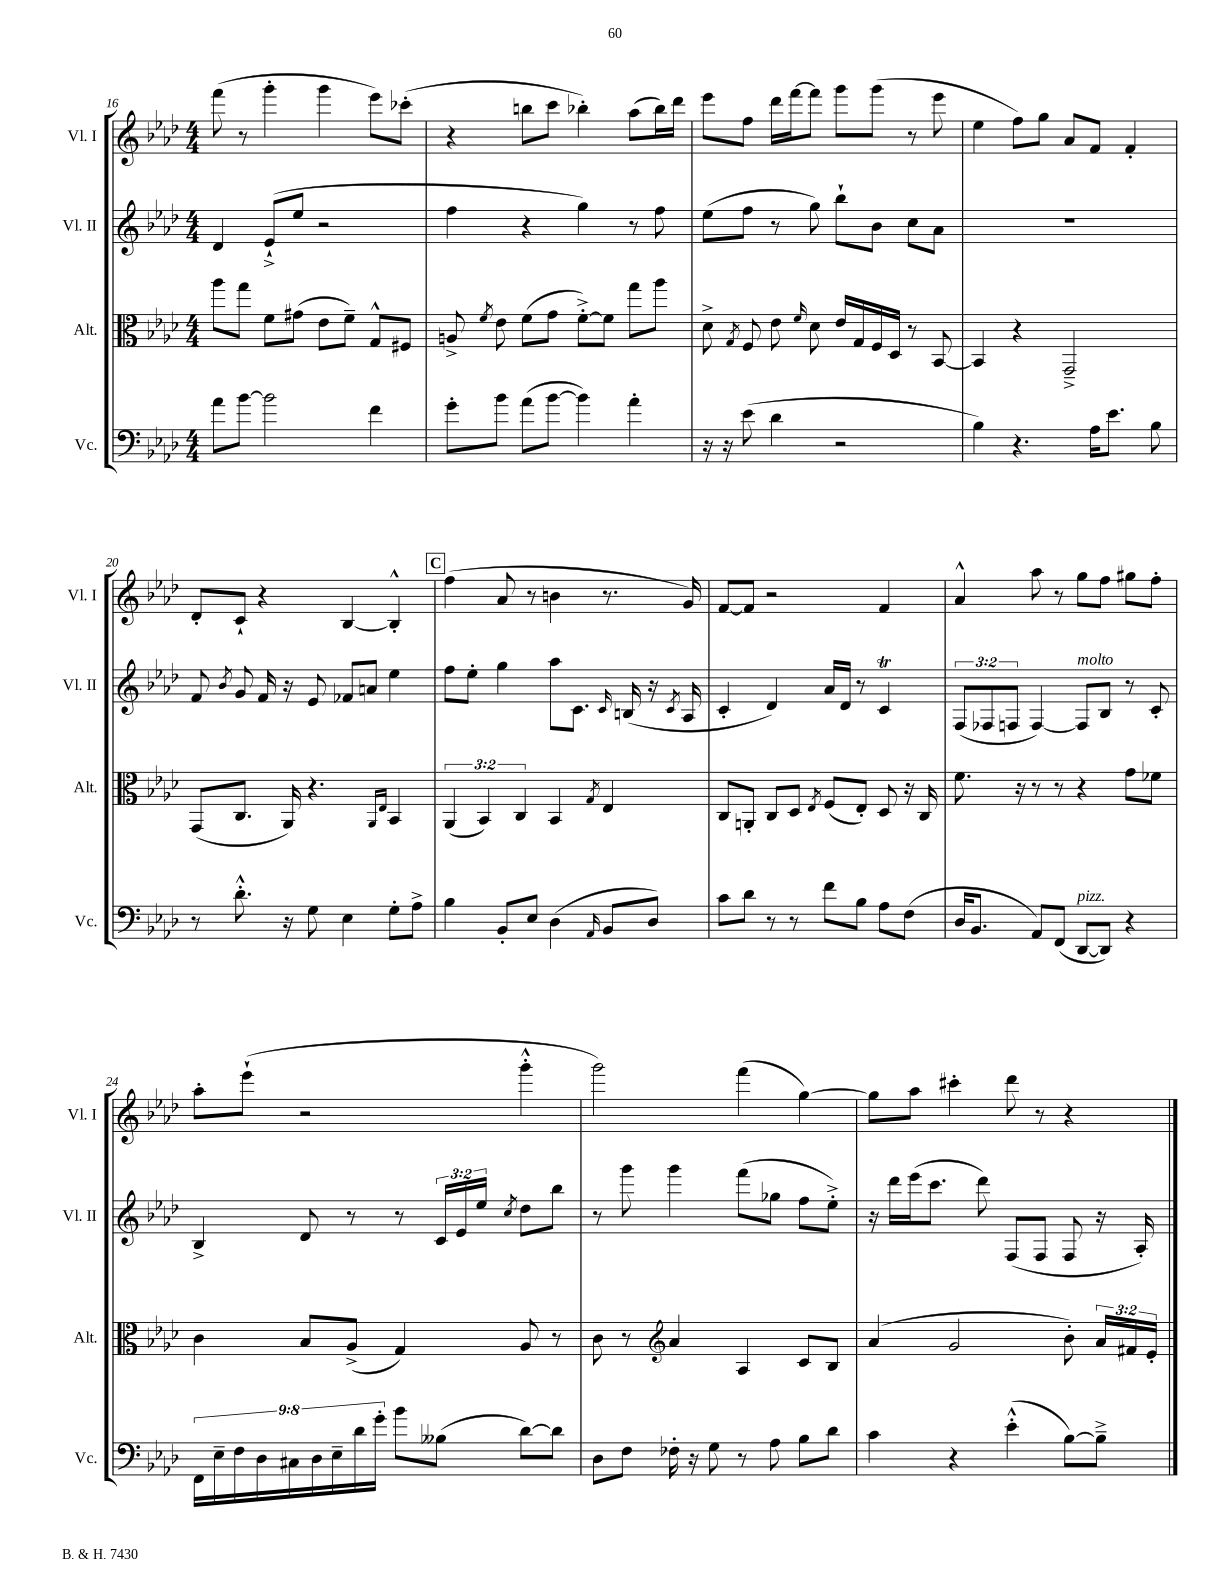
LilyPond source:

<<
\new StaffGroup <<
\new Staff = "s0" \with { instrumentName = "Vl. I" shortInstrumentName = "Vl. I" } {
    \clef treble \key aes \major \numericTimeSignature \time 4/4
    \autoBeamOff f'''8( r8 g'''4-. g'''4 ees'''8[) ces'''8]-.( |
    r4 b''8[ c'''8] bes''4-.) aes''8[( bes''16) des'''16] |
    ees'''8[ f''8] des'''16[ f'''16~ f'''8] g'''8[ g'''8]( r8 ees'''8 |
    ees''4 f''8[) g''8] aes'8[ f'8] f'4-. |
    des'8[-. c'8]-! r4 bes4~ bes4-.-^ |
    \mark \markup { \box "C" } f''4( aes'8 r8 b'4 r8. g'16) |
    f'8[~ f'8] r2 f'4 |
    aes'4-^ aes''8 r8 g''8[ f''8] gis''8[ f''8]-. |
    aes''8[-. ees'''8]-!( r2 g'''4-.-^ |
    g'''2) f'''4( g''4~) |
    g''8[ aes''8] cis'''4-. des'''8 r8 r4 \bar "|." |
}
\new Staff = "s1" \with { instrumentName = "Vl. II" shortInstrumentName = "Vl. II" } {
    \clef treble \key aes \major \numericTimeSignature \time 4/4 \override Staff.TupletNumber.text = #tuplet-number::calc-fraction-text
    \autoBeamOff des'4 ees'8[-!->( ees''8] r2 |
    f''4 r4 g''4) r8 f''8 |
    ees''8[( f''8] r8 g''8) bes''8[-! bes'8] c''8[ aes'8] |
    R1 |
    f'8 \acciaccatura { bes'8 } g'8 f'16 r16 ees'8 fes'8[ a'8] ees''4 |
    \mark \markup { \box "C" } f''8[ ees''8]-. g''4 aes''8[ c'8.] \grace { c'16 } b16( r16 \acciaccatura { c'8 } aes16 |
    c'4-. des'4) aes'16[ des'16] r8 c'4\trill |
    \tuplet 3/2 { f8[( fes8 f8] } f4~) f8[^\markup { \italic "molto" } bes8] r8 c'8-. |
    bes4-> des'8 r8 r8 \tuplet 3/2 { c'16[ ees'16 ees''16] } \acciaccatura { c''8 } des''8[ bes''8] |
    r8 g'''8 g'''4 f'''8[( ges''8] f''8[ ees''8]-.->) |
    r16 des'''16[ ees'''16( c'''8.] des'''8) f8[( f8] f8 r16 aes16-.) \bar "|." |
}
\new Staff = "s2" \with { instrumentName = "Alt." shortInstrumentName = "Alt." } {
    \clef alto \key aes \major \numericTimeSignature \time 4/4 \override Staff.TupletNumber.text = #tuplet-number::calc-fraction-text
    \autoBeamOff aes''8[ g''8] f'8[ gis'8]( ees'8[ f'8]--) g8[-^ fis8] |
    a8-> \acciaccatura { f'8 } ees'8 f'8[( g'8] f'8[~-.->) f'8] g''8[ aes''8] |
    des'8-> \acciaccatura { g8 } f8 ees'8 \grace { f'16 } des'8 ees'16[ g16 f16 des16] r8 bes,8~ |
    bes,4 r4 g,2---> |
    g,8[( c8.] aes,16) r4. \grace { aes,16[ ees16] } bes,4 |
    \mark \markup { \box "C" } \tuplet 3/2 { aes,4( bes,4) c4 } bes,4 \acciaccatura { g8 } ees4 |
    c8[ a,8]-. c8[ des8] \acciaccatura { ees8 } f8[( ees8]-.) des8 r16 c16 |
    f'8. r16 r8 r8 r4 g'8[ fes'8] |
    c'4 bes8[ aes8]->( g4) aes8 r8 |
    c'8 r8 \clef treble aes'4 aes4 c'8[ bes8] |
    aes'4( g'2 bes'8-.) \tuplet 3/2 { aes'16[ fis'16 ees'16]-. } \bar "|." |
}
\new Staff = "s3" \with { instrumentName = "Vc." shortInstrumentName = "Vc." } {
    \clef bass \key aes \major \numericTimeSignature \time 4/4 \override Staff.TupletNumber.text = #tuplet-number::calc-fraction-text
    \autoBeamOff aes'8[ bes'8]~ bes'2 f'4 |
    g'8[-. bes'8] aes'8[( bes'8]~ bes'4) aes'4-. |
    r16 r16 ees'8( des'4 r2 |
    bes4) r4. aes16[ ees'8.] bes8 |
    r8 des'8.-.-^ r16 g8 ees4 g8[-. aes8]-> |
    \mark \markup { \box "C" } bes4 bes,8[-. ees8] des4( \grace { aes,16 } bes,8[ des8]) |
    c'8[ des'8] r8 r8 f'8[ bes8] aes8[ f8]( |
    des16[ bes,8.] aes,8[) f,8]( des,8[~^\markup { \italic "pizz." } des,8]) r4 |
    \tuplet 9/8 { f,16[ ees16-- f16 des16 cis16 des16 ees16-- des'16 g'16]-. } bes'8[ beses8]( des'8[~) des'8] |
    des8[ f8] fes16-. r16 g8 r8 aes8 bes8[ des'8] |
    c'4 r4 ees'4-.-^( bes8[~) bes8]---> \bar "|." |
}
>>
>>
\layout { \context { \Score currentBarNumber = #16 } }
